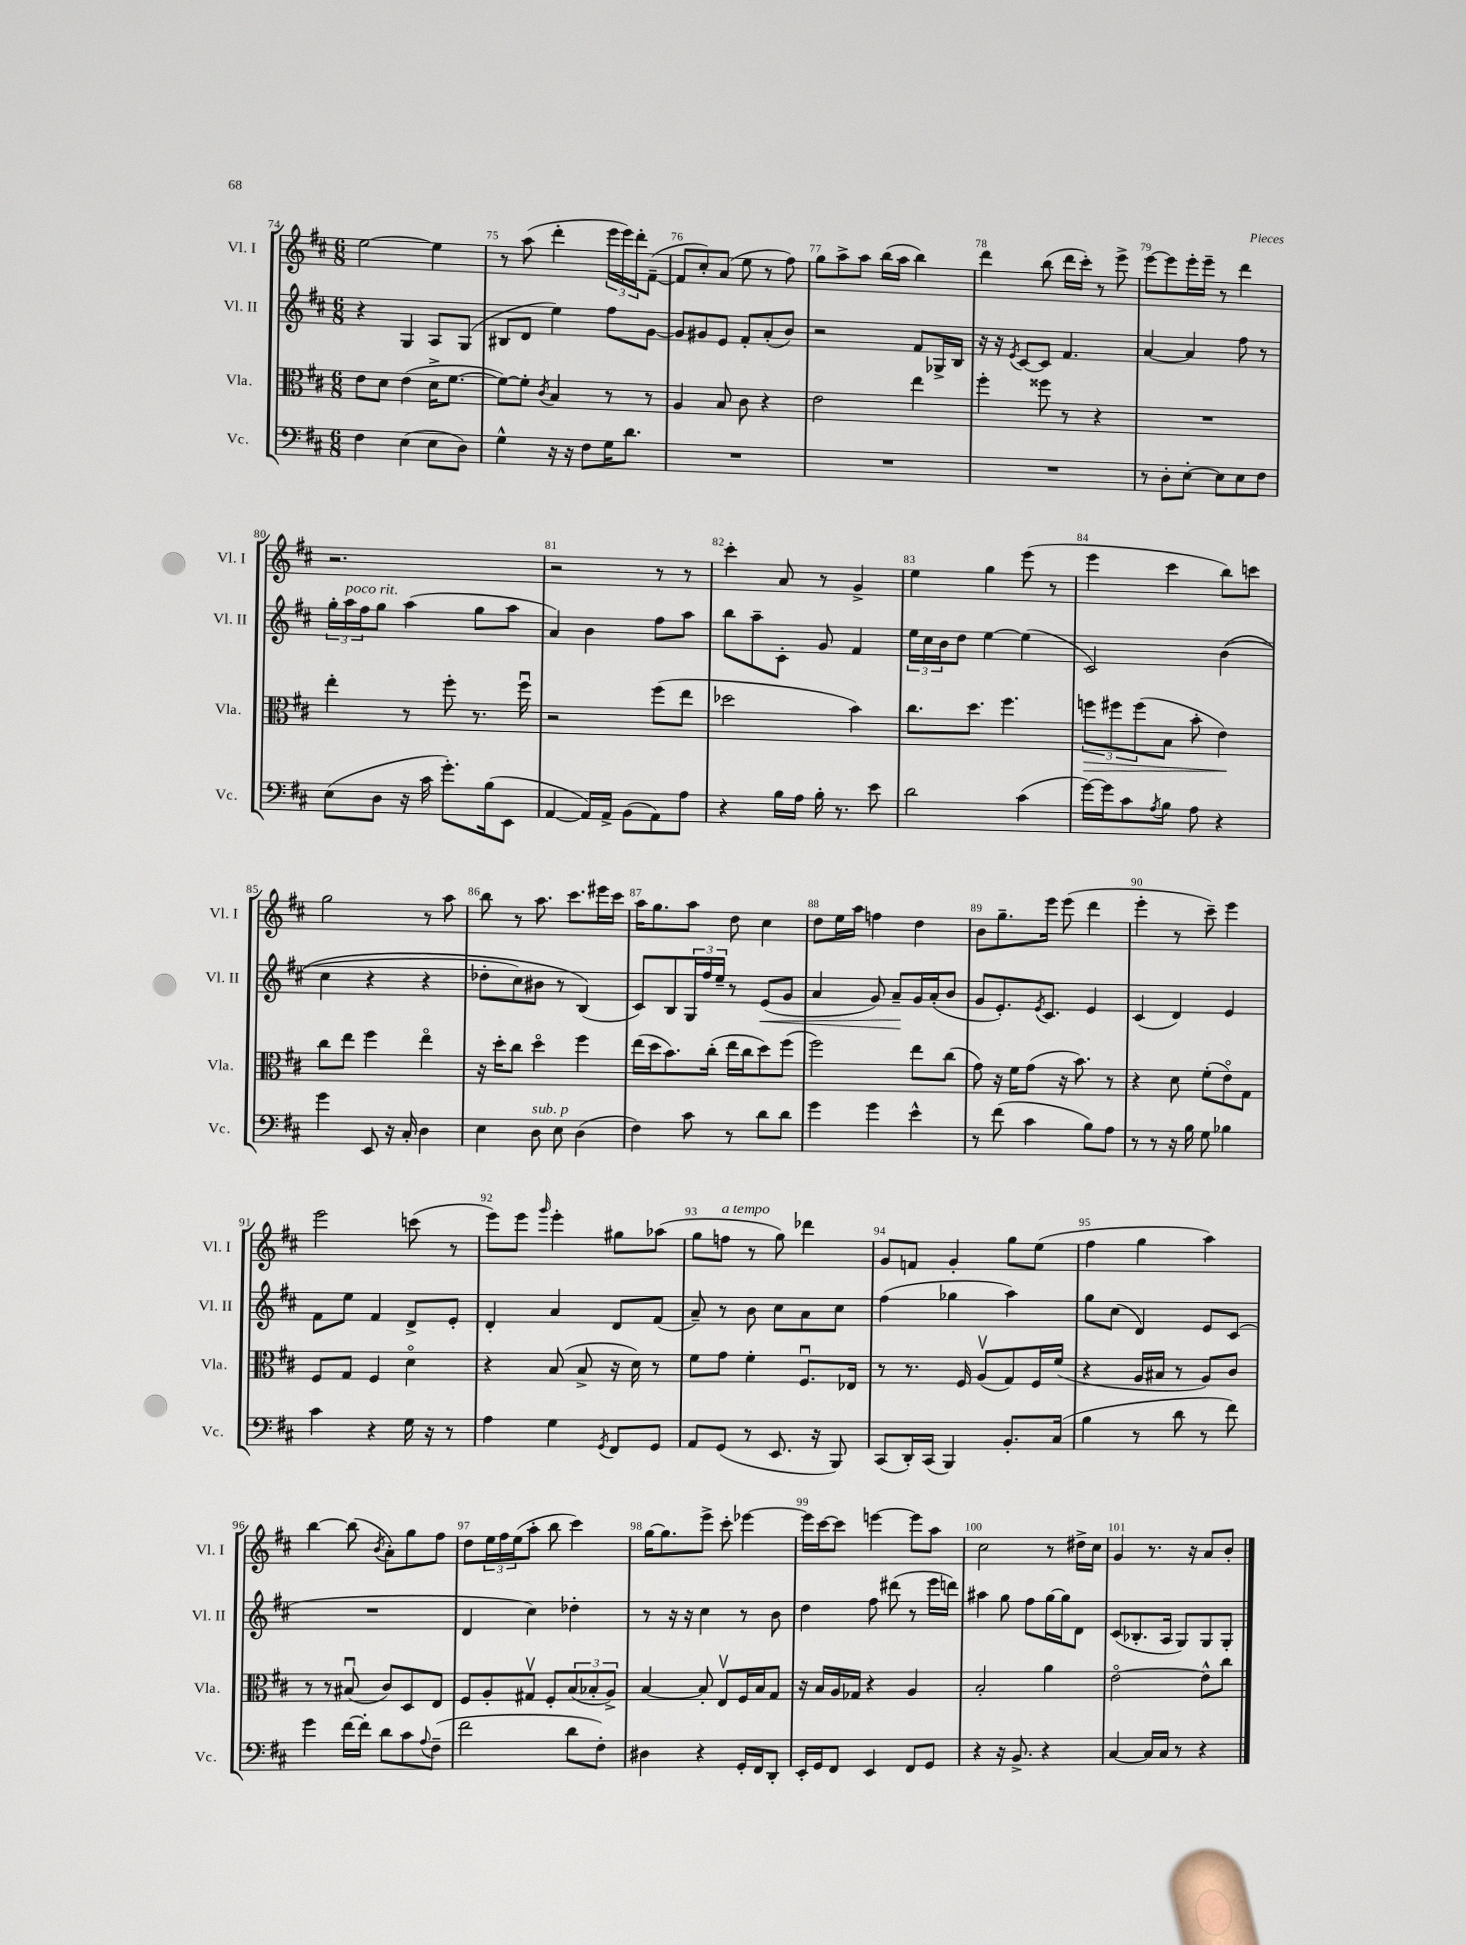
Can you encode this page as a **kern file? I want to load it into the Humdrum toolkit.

**kern	**kern	**kern	**kern
*staff4	*staff3	*staff2	*staff1
*clefF4	*clefC3	*clefG2	*clefG2
*k[f#c#]	*k[f#c#]	*k[f#c#]	*k[f#c#]
*M6/8	*M6/8	*M6/8	*M6/8
4F#	8e	4r	[2ee
.	8d	.	.
(4E	(4e	4G	.
8E	16d^	8A	4ee]
.	[8.f#	.	.
8D)	.	(8G	.
=	=	=	=
4G^^	8f#_)	8B#	8r
.	8f#']	8d	(8aa
.	8qc#	.	.
16r	4B	4ee)	4ddd'
16r	.	.	.
8F#	.	.	.
16G	8r	8ff#	24eee
.	.	.	24eee)
8.d	.	.	.
.	.	.	24ddd'
.	8r	[8g	([8f#~
=	=	=	=
2.r	4A	8g]	8f#]
.	.	8g#	8cc#')
.	8B	8e	(8a
.	8c#	8f#'	8ee
.	4r	(8a'	8r
.	.	8b)	8ff#)
=	=	=	=
2.r	2e	2r	8gg
.	.	.	8aa^
.	.	.	8aa
.	.	.	(16bb
.	.	.	16aa
.	4ee	8f#	4bb)
.	.	16G-^	.
.	.	16B	.
=	=	=	=
2.r	4ff#'	16r	4ddd
.	.	16r	.
.	.	8qe	.
.	.	[8c#	.
.	8ff##	8c#]	(8bb
.	8r	4.f#	16ddd
.	.	.	16ccc#')
.	4r	.	8r
.	.	.	8eee^
=	=	=	=
8r	2.r	[4a	[8eee
8D'	.	.	8eee]
[8E'	.	4a]	16eee'
.	.	.	16eee~
8E]	.	.	8r
8E	.	8ff#	4ddd
8F#	.	8r	.
=	=	=	=
(8E	4ee'	24gg'	2.r
.	.	24aa	.
.	.	24ff#	.
8D	.	8gg	.
16r	8r	(4aa	.
16c#	.	.	.
8.g')	8ff#'	.	.
.	8.r	8gg	.
(16B	.	.	.
8EE	.	8aa	.
.	16ff#u	.	.
=	=	=	=
[4AA	2r	4a)	2r
16AA])	.	4b	.
16AA^	.	.	.
(8BB	.	.	.
8AA)	(8ff#	8ff#	8r
8A	8ee	8aa	8r
=	=	=	=
4r	2dd-	8bb	4ccc#'
.	.	8aa~	.
16B	.	8c#'	8a
16A	.	.	.
16B'	.	8g	8r
8.r	.	.	.
.	4b)	4f#	4g^
8e	.	.	.
=	=	=	=
2d	8.cc#	24ee	4ee
.	.	24cc#	.
.	.	24b	.
.	.	8dd	.
.	8.dd	.	.
.	.	[4ee	4gg
.	4.ff#	.	.
(4c#	.	(4ee]	(8eee
.	.	.	8r
=	=	=	=
[16g)	12ff	2c#)	4eee
16g]	.	.	.
.	12ff#	.	.
8c#	.	.	.
.	(12ff#	.	.
8qA	.	.	.
8B	8B	.	4ccc#
8A	8b'	.	.
4r	4e)	&((4b	8bb)
.	.	.	8ccc
=	=	=	=
4g	8cc#	4cc#	2gg
.	8ee	.	.
8EE	4ff#	4r	.
16r	.	.	.
16C#'	.	.	.
4D	4eeo	4r	8r
.	.	.	8aa
=	=	=	=
4E	16r	8dd-'	8bb
.	16dd'	.	.
.	8cc#	8cc#)	8r
8D	4ddo	8b#	8.aa
8E	.	8r	.
.	.	.	8.ccc#
(4D	4ff#	(4B&)	.
.	.	.	16eee#
.	.	.	16ccc#
=	=	=	=
4F#)	(16ee	8c#)	16aa
.	16dd	.	8.gg
.	8.b)	8B	.
8c#	.	24G	8aa
.	.	24ff#	.
.	(16cc#'	.	.
.	.	24ee~	.
8r	16ee	8r	8dd
.	16cc#	.	.
8d	8dd)	(8e	4cc#
8d	(8ff#	8g	.
=	=	=	=
4g	2ff#)	4a	8dd
.	.	.	16ee
.	.	.	16aa
4g	.	8g)	4ff
.	.	8a~	.
4e^^	8ee	16g	4dd
.	.	(16a'	.
.	(8cc#	8b	.
=	=	=	=
8r	8g)	8g	8b
(8f#	16r	8.e')	8.gg~
.	16f#	.	.
4c#	(8g	.	.
.	.	8qe	.
.	.	8.c#	16eee
.	16r	.	(8eee
.	8.b)	.	.
8B)	.	4e	4ddd
8A	8r	.	.
=	=	=	=
8r	4r	(4c#	4eee'
8r	.	.	.
16r	8d	4d)	8r
16B	.	.	.
8G	(8f#'	.	8ccc#~)
4B-	8eo)	4e	4eee
.	8G	.	.
=	=	=	=
4c#	8F#	8f#	2eee
.	8G	8ee	.
4r	4F#	4f#	.
16G	4do	8d^	(8ccc
16r	.	.	.
8r	.	8e'	8r
=	=	=	=
4A	4r	4d'	8eee)
.	.	.	8eee
.	.	.	16qqggg
4G	(8B	4a	4eee'
.	8B^	.	.
8qGG	.	.	.
8FF#	16r	8d	8gg#
.	16d)	.	.
8GG	8r	(8f#	(8aa-
=	=	=	=
8AA	8f#	8a~)	8gg
(8GG	8g	8r	8ff
8r	4f#'	8b	8r
8.EE	.	8cc#	8gg)
.	8.F#u	8a	4ddd-
16r	.	.	.
8BBB)	.	8cc#	.
.	16E-	.	.
=	=	=	=
(8CC#	8r	(4ff#	8g
16DD')	8.r	.	8f
(16CC#	.	.	.
4BBB)	.	4gg-	4g'
.	16F#	.	.
.	(8Av	.	.
8.BB'	8G)	4aa)	8gg
.	16F#	.	(8ee
(16C#	(16f#	.	.
=	=	=	=
4B	4r	8gg	4ff#
.	.	(8cc#	.
8r	16A	4d)	4gg
.	16B#	.	.
8d	8r	.	.
8r	8A)	8e	4aa)
8f#)	8c#	(8c#	.
=	=	=	=
4g	8r	2.r	[4bb
.	8r	.	.
[16f#	(8B#u	.	(8bb]
16f#']	.	.	.
.	.	.	8qb
8d	8c#)	.	8a')
8c#	8D	.	8gg
8qqA	.	.	.
(8F#~	8E	.	8ff#
=	=	=	=
2f#	8F#	4d	8dd
.	8A'	.	24ee
.	.	.	24ff#
.	.	.	(24ee
.	8G#v	4cc#)	8aa'
.	8F#'	.	8bb
8d	(12B	4dd-'	4ccc#)
.	12B-'	.	.
8F#')	.	.	.
.	12A^)	.	.
=	=	=	=
4D#	[4B	8r	[16gg
.	.	.	8.gg]
.	.	16r	.
.	.	16r	.
4r	8B']	4cc#	8eee^
.	8Ev	.	8ccc#'
16GG'	16F#	8r	[4eee-
16FF#	16B	.	.
8DD'	8G	8b	.
=	=	=	=
16EE'	16r	4dd	16eee-]
16GG	16B	.	[16ccc#
8FF#	16A	.	8ccc#]
.	16G-	.	.
4EE	4r	8ff#	[4eee
.	.	(8ddd#	.
8FF#	4A	8r	8eee]
8GG	.	16eee	8aa
.	.	16ddd)	.
=	=	=	=
4r	2B'	4aa#	2cc#
16r	.	8gg	.
8.BB^	.	.	.
.	.	8ff#	.
4r	4a	[16gg	8r
.	.	16gg]	.
.	.	8d	16dd#^
.	.	.	16cc#
=	=	=	=
[4C#	[2eo	(8c#	4g
.	.	8.B-'	.
16C#]	.	.	8.r
16C#	.	16A	.
8r	.	8G)	.
.	.	.	16r
4r	8e^^]	8G	8a
.	8cc#	8G'	8b'
==	==	==	==
*-	*-	*-	*-
